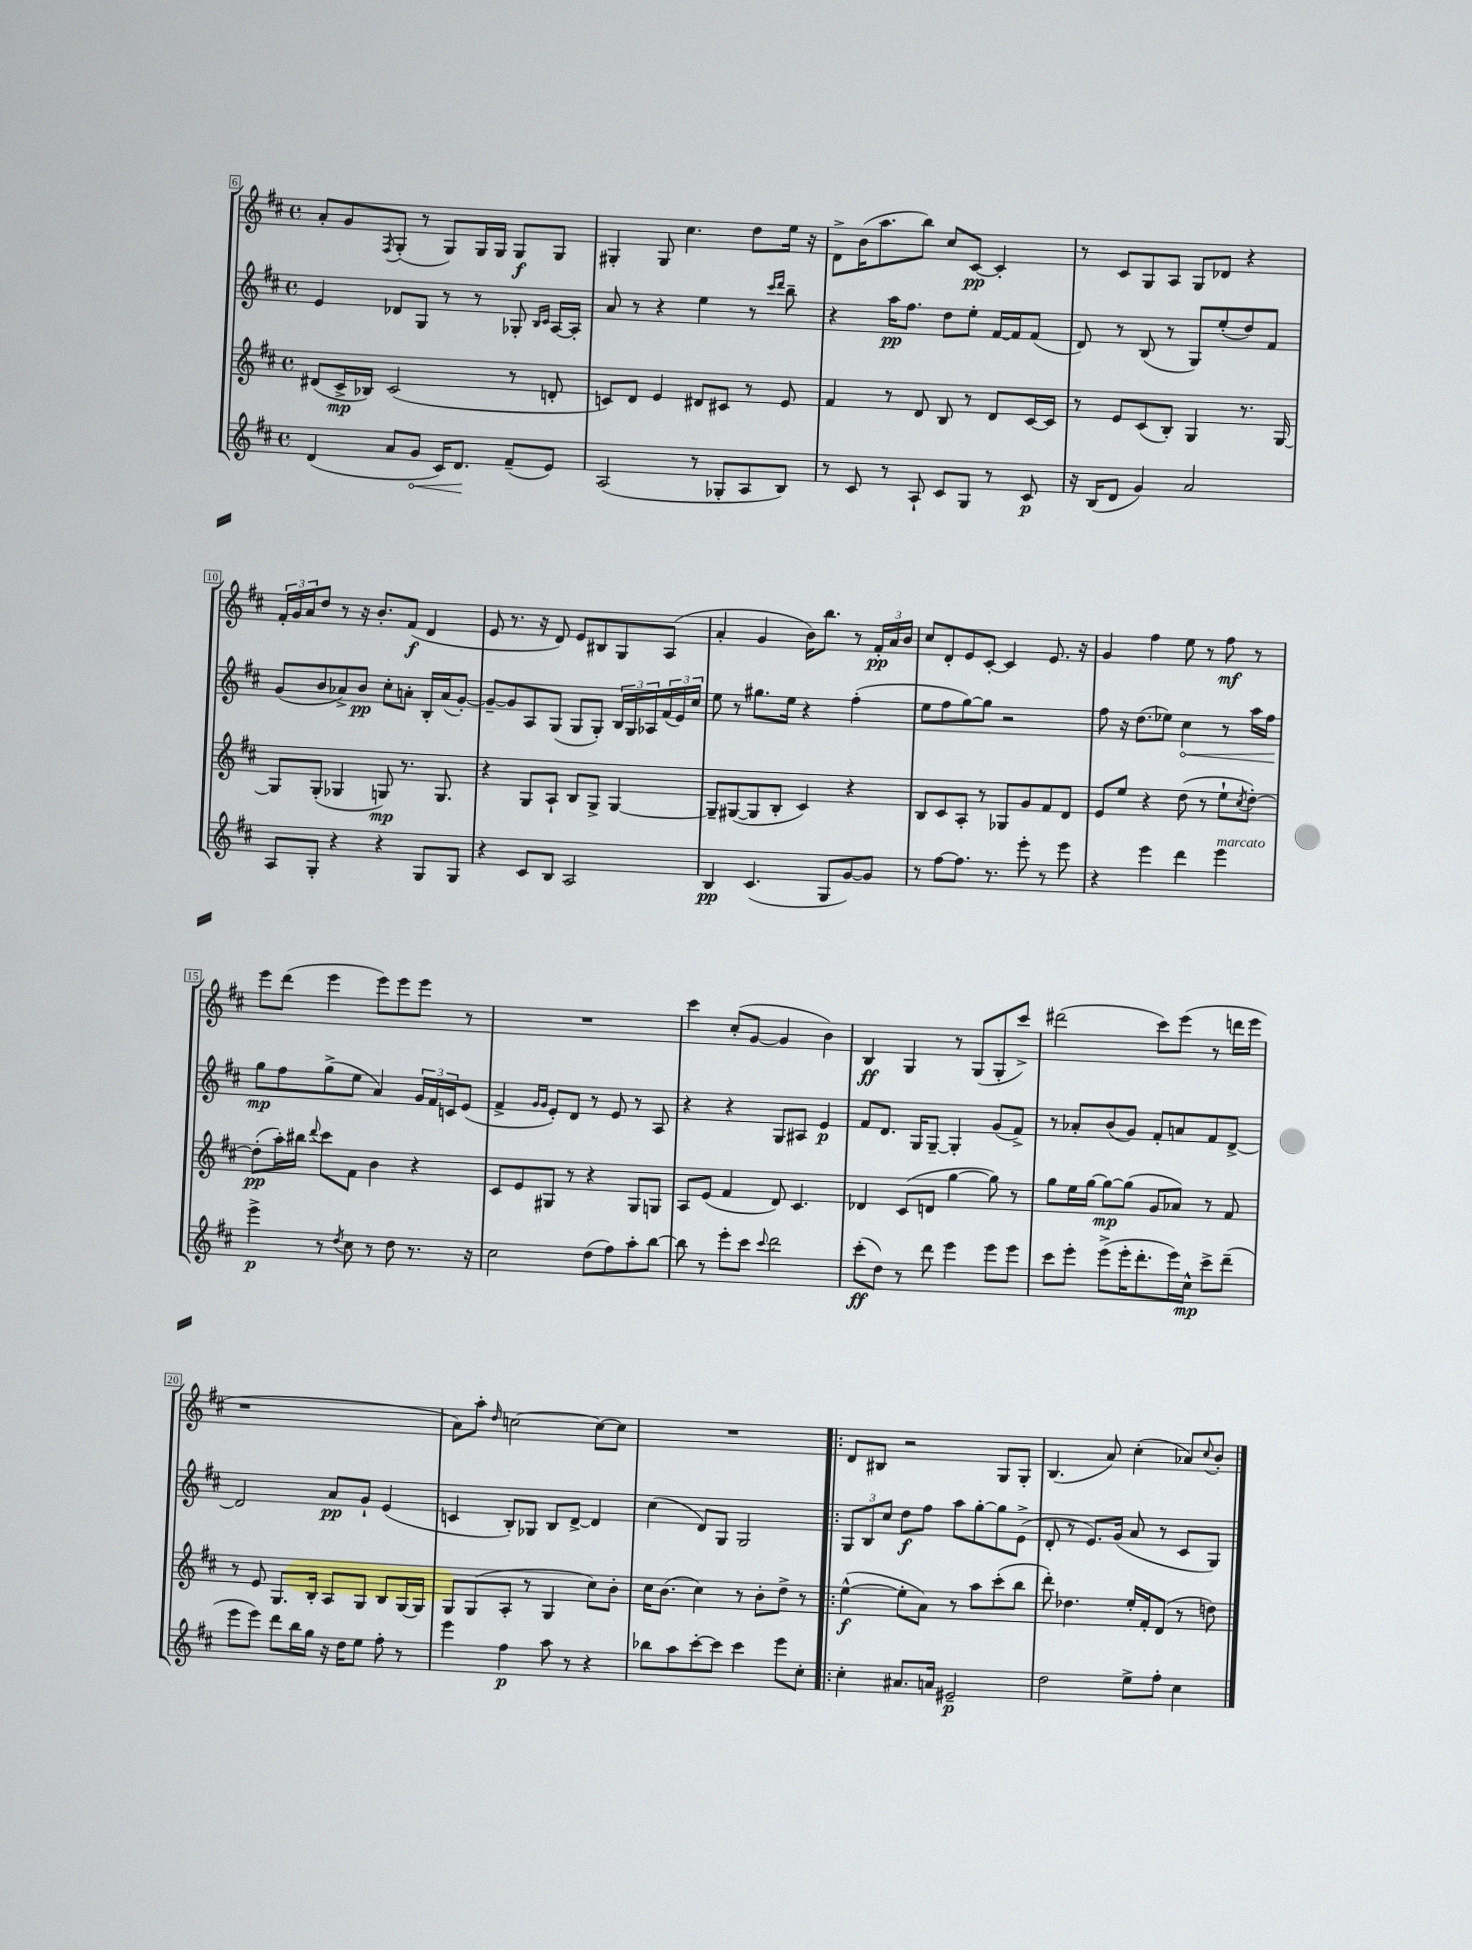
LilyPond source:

<<
\new StaffGroup <<
\new Staff = "s0" {
    \clef treble \key d \major \defaultTimeSignature \time 4/4
    a'8-. g'8 \acciaccatura { fis8 } g8-.( r8 g8) g16 g16 g8\f g8 |
    gis4-. gis8 cis''4. d''8 e''16 r16 |
    d'8-> b'16( a''8. b''8) cis''8 cis'8~\pp cis'4-. |
    r8 cis'8 g8 a8 g8 des'8 r4 |
    \tuplet 3/2 { fis'16-. g'16 a'16 } d''8 r8 r16 b'8.-. fis'8\f( d'4 |
    e'8 r8. r16 d'8) e'8 bis8 g8 a8( |
    a'4-. g'4 b'16) b''8. r8 \tuplet 3/2 { fis'16-.\pp a'16 b'16 } |
    cis''8 d'8-. e'8 cis'8~-. cis'4 e'8. r16 |
    g'4 fis''4 e''8 r8 fis''8\mf r8 |
    e'''8 d'''8( e'''4 e'''8) e'''8 e'''8 r8 |
    R1 |
    cis'''4 cis''8-.( g'8~ g'4 b'4) |
    b4\ff g4 r8 g8( g8-. cis'''8->) |
    dis'''2( cis'''8) e'''8( r8 d'''16 e'''16 |
    r1 |
    a'8) a''8-. \grace { d''16 } c''2~ c''8~ c''8 |
    R1 |
    \bar ".|:" d'8 bis8 r2 g8 g8-. |
    b4.( a'8) cis''4-.( aes'8) \appoggiatura { cis''8 } b'8-. \bar "|." |
}
\new Staff = "s1" {
    \clef treble \key d \major \defaultTimeSignature \time 4/4
    e'4 des'8 g8 r8 r8 ges8-. \grace { b16 cis'16 } a16~ a16-. |
    a'8 r8 r4 e''4 r8 \grace { cis'''16 d'''16 } b''8-- |
    r4 a''16\pp fis''8. d''8 e''8-. fis'16~ fis'16 fis'8( |
    d'8) r8 b8( r8 g8) e''8-.( d''8) fis'8 |
    g'8( b'8 aes'8->) b'8\pp cis''8-. a'8-. b16-. a'16( g'8~-.) |
    g'8~-- g'8 a8 g8( g8 g8-.) \tuplet 3/2 { b16 g16 aes16 } \tuplet 3/2 { fis'16( e'16) cis''16 } |
    e''8 r8 gis''8. e''16 r4 fis''4-.( |
    e''8 fis''8 g''8~) g''8 r2 |
    fis''8 r16 d''8.( ees''8) \once \override Hairpin.circled-tip = ##t cis''4\< r8 a''16 fis''16 |
    g''8\mp\! fis''8 g''8->( e''8 a'4) \tuplet 3/2 { g'16 fis'16 c'16 } e'8( |
    fis'4-> \grace { g'16 g'16 } e'8-.) d'8 r8 e'8 r8 a8 |
    r4 r4 g8 ais8 e'4\p |
    fis'8 d'8. g16 g8~-- g4-. g'8( fis'8->) |
    r8 aes'8-. b'8( g'8) fis'8-. a'8 fis'8 d'8~-> |
    d'2 a'8\pp g'8-! e'4( |
    c'4 b8-.) ges8 b8 d'8~-> d'4 |
    cis''4( d'8) g8 g2 |
    \bar ".|:" \tuplet 3/2 { g8 b8 cis''8 } d''8\f fis''8 a''8 g''8~-. g''8 e'8->( |
    d'8-. r8 e'8.) g'16( a'8 r8 cis'8 g8) \bar "|." |
}
\new Staff = "s2" {
    \clef treble \key d \major \defaultTimeSignature \time 4/4
    dis'8( cis'16->\mp bes16) cis'2( r8 d'8-. |
    c'8) d'8 e'4 dis'8 cis'8 r8 e'8 |
    fis'4 r8 d'8 b8 r8 d'8 cis'16~ cis'16 |
    r8 e'8 cis'8( b8-.) g4 r8. g16~ |
    g8 g8-.( ges4 g8\mp) r8. g8. |
    r4 g8 a8-! b8 g8-> g4~ |
    g8-- gis8~( gis8 b8-. cis'4) r4 |
    b8 cis'8 a8-. r8 ges8 g'8 fis'8 d'8 |
    e'8 e''8 r4 d''8( r8 e''8-! \acciaccatura { cis''8 } d''8~-.) |
    d''8-.\pp( a''16-.) bis''16 \appoggiatura { d'''8 } cis'''8 fis'8 b'4 r4 |
    cis'8 e'8 gis8 r8 r4 gis8 g8 |
    a8 e'8( fis'4 d'8) cis'4. |
    des'4 cis'8( d'8 g''4~ g''8) r8 |
    g''8 e''16 g''16~ g''8~\mp g''8( g'8 aes'8) r8 fis'8 |
    r8 e'8 g8. b16-. a8 g8 b8 g16~ g16 |
    g8 g8( a8-. r8 g4 cis''8) b'8-. |
    cis''16 b'8.( cis''4) r8 b'8-. d''8-> r8 |
    \bar ".|:" e''4~-^\f( e''8-. a'8) r8 a''8 cis'''8-.( b''8 |
    d'''8-.) des''4. e''16-. fis'16-. d'8( r8 d''8) \bar "|." |
}
\new Staff = "s3" {
    \clef treble \key d \major \defaultTimeSignature \time 4/4
    d'4( a'8 \once \override Hairpin.circled-tip = ##t g'8\< cis'16) d'8.\! fis'8--( e'8) |
    a2( r8 ges8-. a8 b8) |
    r8 cis'8 r8 a8-! cis'8 g8 r8 cis'8\p |
    r16 b16( d'8 g'4) a'2 |
    a8 g8-. r4 r4 g8 g8 |
    r4 cis'8 b8 a2 |
    b4\pp cis'4.( g8 g'8~) g'8 |
    r8 fis''8~ fis''8. r8. e'''8-. r8 e'''8 |
    r4 e'''4 d'''4 e'''4^\markup { \italic "marcato" } |
    e'''4->\p r8 \acciaccatura { d''8 } cis''8 r8 d''8 r8. r16 |
    cis''2 d''8( fis''8) a''8-. b''8~ |
    b''8 r8 e'''8-. cis'''8 \appoggiatura { cis'''8 } d'''2 |
    cis'''8-.\ff( d''8) r8 d'''8 e'''4 e'''8 e'''8 |
    cis'''8 e'''8-. e'''8->( e'''16-. d'''8.-. e'''16) cis''16-^\mp cis'''8-> d'''8--( |
    e'''8 e'''8) d'''8 b''16 g''16 r16 d''16 e''8 fis''8-. r8 |
    e'''4 fis''4\p a''8 r8 r4 |
    bes''8 a''8 cis'''8~-. cis'''8 cis'''4 e'''8 cis''8-. |
    \bar ".|:" cis''4-. ais'8. a'16 eis'2--\p |
    d''2 e''8-> fis''8-. cis''4 \bar "|." |
}
>>
>>
\layout { \context { \Score currentBarNumber = #6 \override BarNumber.stencil = #(make-stencil-boxer 0.1 0.3 ly:text-interface::print) } }
